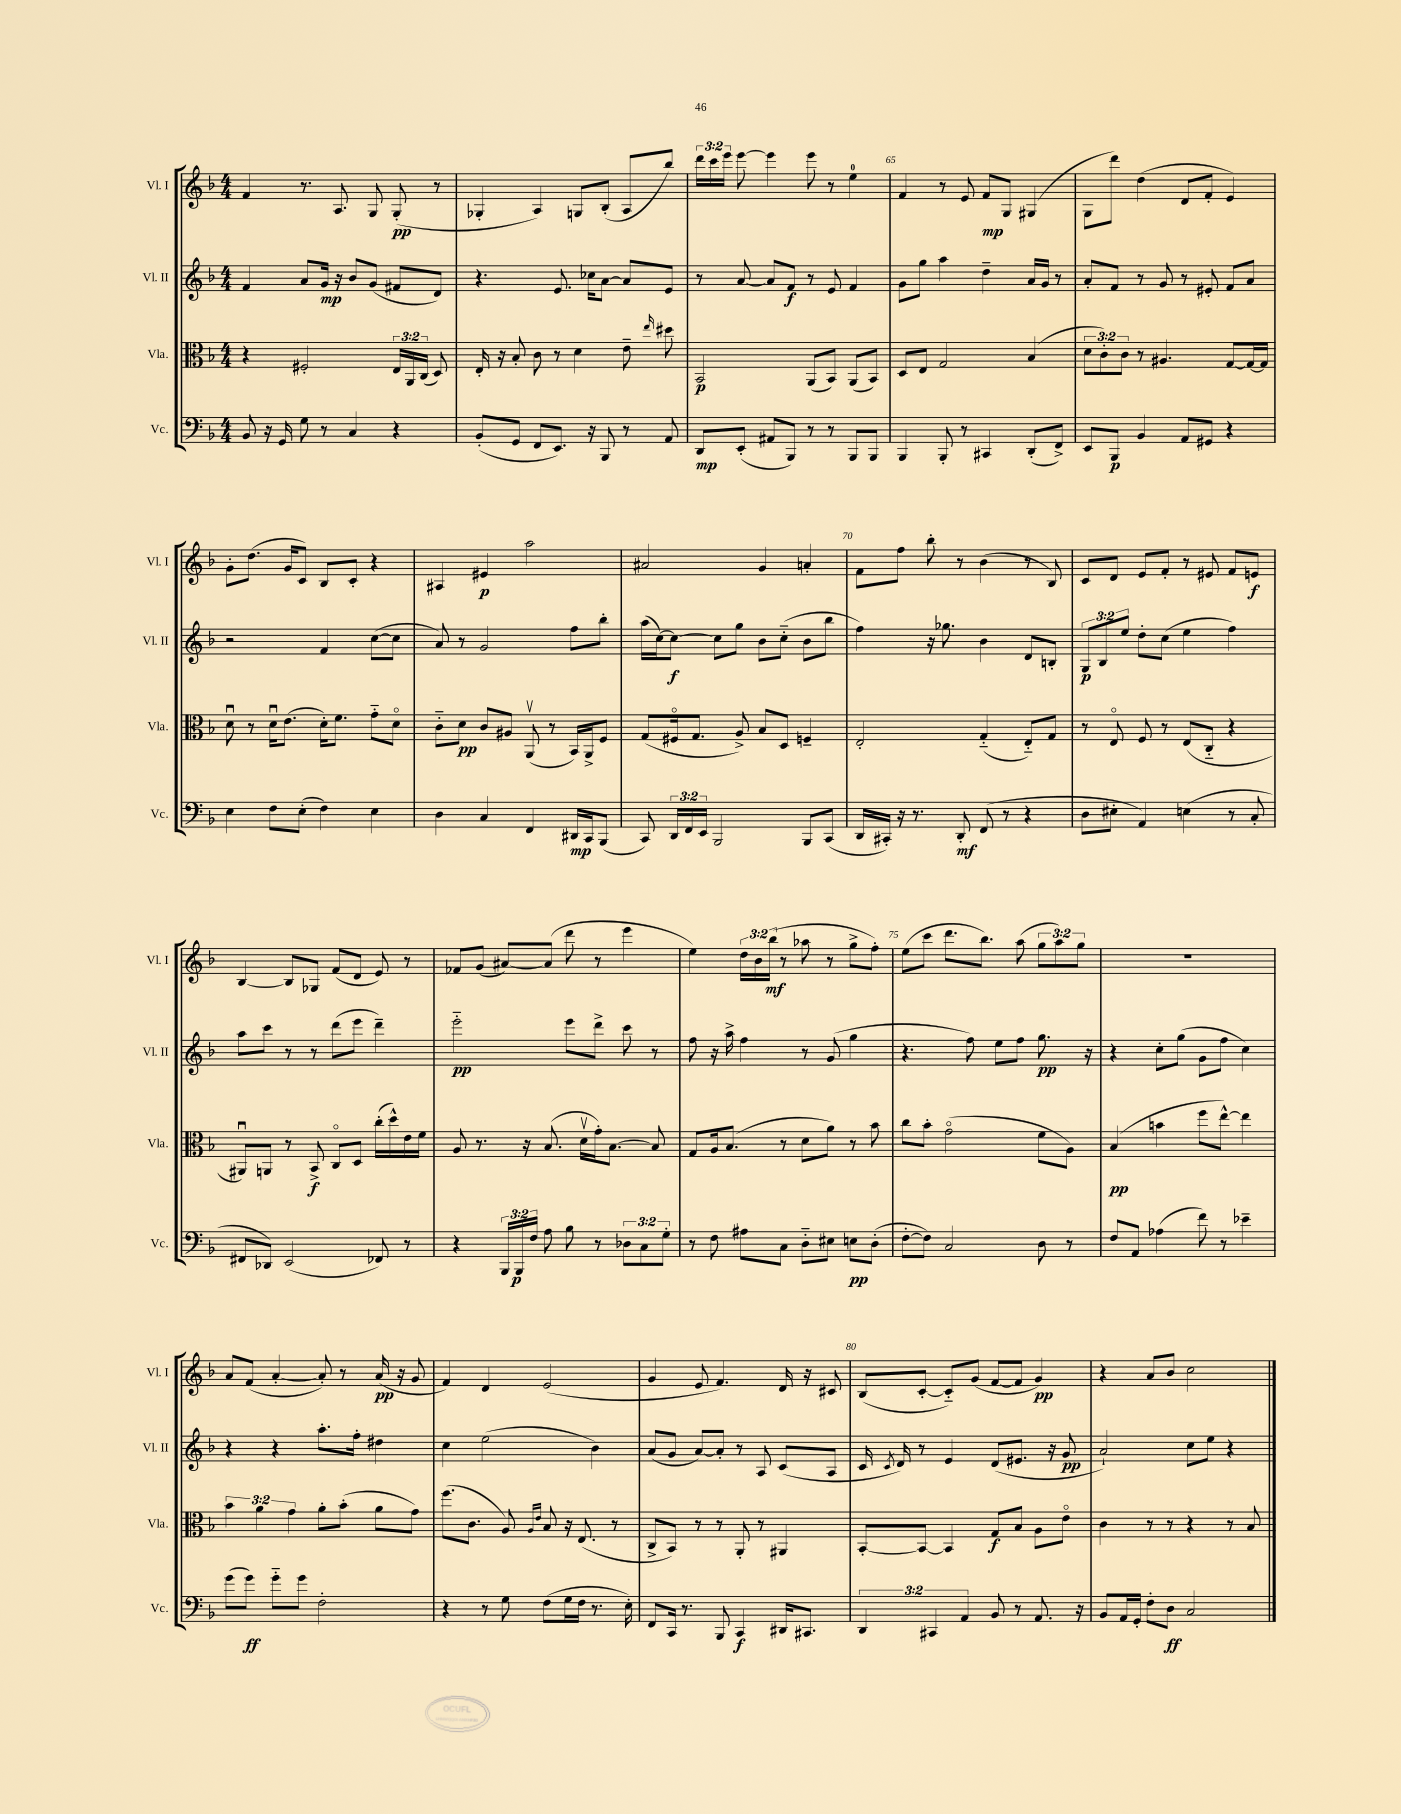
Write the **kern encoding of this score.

**kern	**kern	**kern	**kern
*staff4	*staff3	*staff2	*staff1
*clefF4	*clefC3	*clefG2	*clefG2
*k[b-]	*k[b-]	*k[b-]	*k[b-]
*M4/4	*M4/4	*M4/4	*M4/4
8BB-/	4r	4f/	4f/
16r	.	.	.
16GG/	.	.	.
8G\	2F#'/	8a/L	8.r
8r	.	16g/Jk	.
.	.	16r	8.A/
4C/	.	8b-/L	.
.	.	(8g/J	8G/
4r	24E/LL	8f#/L	(8G'/
.	24AA/	.	.
.	(24C/JJ	.	.
.	8D/)	8d/J)	8r
=	=	=	=
(8BB-'/L	16E'/	4.r	4G-'/
.	16r	.	.
8GG/J	8B-'/	.	.
8FF/L	8c\	.	4A/)
8.EE/J)	8r	8.e/	.
.	4d\	.	8G/L
16r	.	16cc-\LK	.
8BBB-/	.	[8a\J	(8B-'/J
8r	8e~\	8a/]L	8A/L
.	16qqee/	.	.
8AA/	8dd#\	8e/J	8bb-/J)
=	=	=	=
8DD/L	2BB-/	8r	24ddd\LL
.	.	.	24ccc\
.	.	.	24eee\JJ
(8EE'/J	.	[8a/	[8eee\
8AA#/L	.	8a/]L	4eee\]
8BBB-/J)	.	8f/J	.
8r	(8AA/L	8r	8eee\
8r	8BB-/J)	8e/	8r
8BBB-/L	(8AA/L	4f/	4ee\
8BBB-/J	8BB-/J)	.	.
=	=	=	=
4BBB-/	8D/L	8g\L	4f/
.	8E/J	8gg\J	.
8BBB-'/	2G/	4aa\	8r
8r	.	.	8e/
4CC#/	.	4dd~\	8f/L
.	.	.	8G/J
(8DD'/L	(4B-/	16a/LL	(4G#/
.	.	16g/JJ	.
8FF^/J)	.	8r	.
=	=	=	=
8EE/L	12d\L	8a'/L	8G\L
.	12c'\)	.	.
8BBB-/J	.	8f/J	8ddd\J)
.	12c\J	.	.
4BB-/	8r	8r	(4dd\
.	4.A#/	8g/	.
8AA/L	.	8r	8d/L
8GG#/J	.	8e#'/	8f'/J
4r	[8G/L	8f/L	4e/)
.	16G/_L	8a/J	.
.	16G/]JJ	.	.
=	=	=	=
4E\	8du\	2r	8g'\L
.	8r	.	(8.dd\J
8F\L	16du\LK	.	.
.	(8.e\J	.	16g/LK
(8E'\J	.	.	8c/J)
4F\)	16d'\LK)	4f/	8B-/L
.	8.f\J	.	.
.	.	.	8c'/J
4E\	8g'~\L	([8cc\L	4r
.	8do\J	8cc\]J	.
=	=	=	=
4D\	8c'~\L	8a/)	4A#/
.	8d\J	8r	.
4C/	8c/L	2g/	4e#/
.	8A#/J	.	.
4FF/	(8AAv/	.	2aa\
.	8r	.	.
16DD#/LL	16BB-/LL)	8ff\L	.
16CC/J	16AA^/J	.	.
(8BBB-/J	8F/J	8bb-'\J	.
=	=	=	=
8CC/)	(8G/L	(16aa\LL	2a#/
.	.	[16cc\J)	.
24DD/LL	16F#o/k	8cc\_J	.
24FF/	.	.	.
.	8.G/J	.	.
24EE/JJ	.	.	.
2BBB-/	.	8cc\]L	.
.	8A^/)	8gg\J	.
.	8B-/L	8b-\L	4g/
.	8D/J	(8cc'~\J	.
8BBB-/L	4F~/	8b-\L	4a'/
(8CC/J	.	8bb-\J	.
=	=	=	=
16DD/LL	2E'/	4ff\)	8f\L
16CC#'/JJ)	.	.	.
16r	.	.	8ff\J
8.r	.	.	.
.	.	16r	8bb-'\
.	.	8.gg-\	.
8DD'/	.	.	8r
(8FF/	(4G'~/	4b-\	(4b-\
8r	.	.	.
4r	8E'~/L)	8d/L	8r
.	8G/J	8B'/J	8B-/)
=	=	=	=
8D\L	8r	12G/L	8c/L
.	.	12B-/	.
8E#'\J	8Eo/	.	8d/J
.	.	12ee/J	.
4AA/)	8F/	8dd'\L	8e/L
.	8r	(8cc\J	8f'/J
(4E\	(8E/L	4ee\	8r
.	8C'~/J	.	8e#/
8r	4r	4ff\)	8f/L
8C'/	.	.	8e/J
=	=	=	=
8FF#/L	8AA#u/L)	8aa\L	[4B-/
8DD-/J)	8AA/J	8ccc\J	.
(2EE/	8r	8r	8B-/]L
.	8BB-^/	8r	8G-/J
.	8Co/L	(8ddd\L	(8f/L
.	8D/J	8eee\J	8d/J
8FF-/)	(16cc'\LL	4ddd~\)	8e/)
.	16dd^^\)	.	.
8r	16e\	.	8r
.	16f\JJ	.	.
=	=	=	=
4r	8A/	2eee'~\	8f-/L
.	8.r	.	(8g/J
24BBB-/LL	.	.	[8a#/L)
24BBB-/	.	.	.
.	16r	.	.
24F/JJ	.	.	.
8A\	(8.B-/	.	(8a#/]J
8B-\	.	8eee\L	8ddd\
.	16dv\LL	.	.
8r	16g'\J)	8ddd^\J	8r
.	[8.B-\J	.	.
12D-\L	.	8ccc\	4eee\
12C\	.	.	.
.	8B-/]	8r	.
12G'\J	.	.	.
=	=	=	=
8r	8G/L	8ff\	4ee\)
8F\	16A/k	16r	.
.	(8.B-/J	16aa^\	.
8A#\L	.	4ff\	24dd\LL
.	.	.	24b-\
.	.	.	(24bb-\JJ
8C\J	8r	.	8r
8D'~\L	8d\L	8r	8aa-\
8E#\J	8a\J)	(8g/	8r
8E\L	8r	4gg\	8gg^\L
(8D'\J	8b-\	.	8ff'\J)
=	=	=	=
[8F'\L	8cc\L	4.r	(8ee\L
8F\]J)	8b-'\J	.	8ccc\J
2C/	(2go\	.	8.ddd\L
.	.	8ff\)	.
.	.	.	8.bb-\J)
.	.	8ee\L	.
.	.	8ff\J	(8aa\
8D\	8f\L	8.gg\	12gg\L
.	.	.	12aa\)
8r	8A\J)	.	.
.	.	.	12gg\J
.	.	16r	.
=	=	=	=
8F/L	(4B-/	4r	1r
8AA/J	.	.	.
(4A-\	4b\	8cc'\L	.
.	.	(8gg\J	.
8f\)	8ff\L	8g\L	.
8r	[8ee^^\J)	8ff\J	.
4e-~\	4ee\]	4cc\)	.
=	=	=	=
(8g\L	6b-\	4r	8a/L
8g\J)	.	.	(8f/J
.	6a\	.	.
8g'~\L	.	4r	[4a'/
.	6g\	.	.
8g\J	.	.	.
2F'\	8a'\L	8.aa'\L	8a'/])
.	(8b-'\J	.	8r
.	.	16ff'\Jk	.
.	8a\L	4dd#\	(16a/
.	.	.	16r
.	8g\J)	.	8g/
=	=	=	=
4r	(8.ff\L	4cc\	4f/)
.	8.c\J	.	.
8r	.	(2ee\	4d/
8G\	8A/)	.	.
.	16qqA/LL	.	.
.	16qqe/JJ	.	.
(8F\L	8B-/	.	(2e/
16G\L	16r	.	.
16F\JJ	(8.E/	.	.
8.r	.	4b-\)	.
.	8r	.	.
16E'\)	.	.	.
=	=	=	=
8FF/L	8C^/L	(8a/L	4g/
16CC/Jk	8BB-/J)	8g/J	.
8.r	.	.	.
.	8r	[8a/L)	8e/
8BBB-/	8r	8a'/]J	4.f/)
4CC/	8AA'/	8r	.
.	8r	8A/	.
16DD#/LK	4AA#/	(8c/L	16d/
8.CC#/J	.	.	16r
.	.	8A/J	8c#/
=	=	=	=
6DD/	[8BB-'/L	16c/	(8B-/L
.	.	8qc/	.
.	.	16d/)	.
.	8BB-/_J	8r	[8c'/J
6CC#/	.	.	.
.	4BB-/]	4e/	8c'~/]L)
6AA/	.	.	.
.	.	.	(8g/J
8BB-/	8G/L	(8d/L	[8f/L
8r	8B-/J	8.e#/J	8f/]J
8.AA/	8A\L	.	4g/)
.	.	16r	.
.	8eo\J	8g/	.
16r	.	.	.
=	=	=	=
8BB-/L	4c\	2a`/)	4r
16AA/L	.	.	.
16GG'/JJ	.	.	.
8F'\L	8r	.	8a/L
8D\J	8r	.	8b-/J
2C/	4r	8cc\L	2cc\
.	.	8ee\J	.
.	8r	4r	.
.	8B-/	.	.
==	==	==	==
*-	*-	*-	*-
